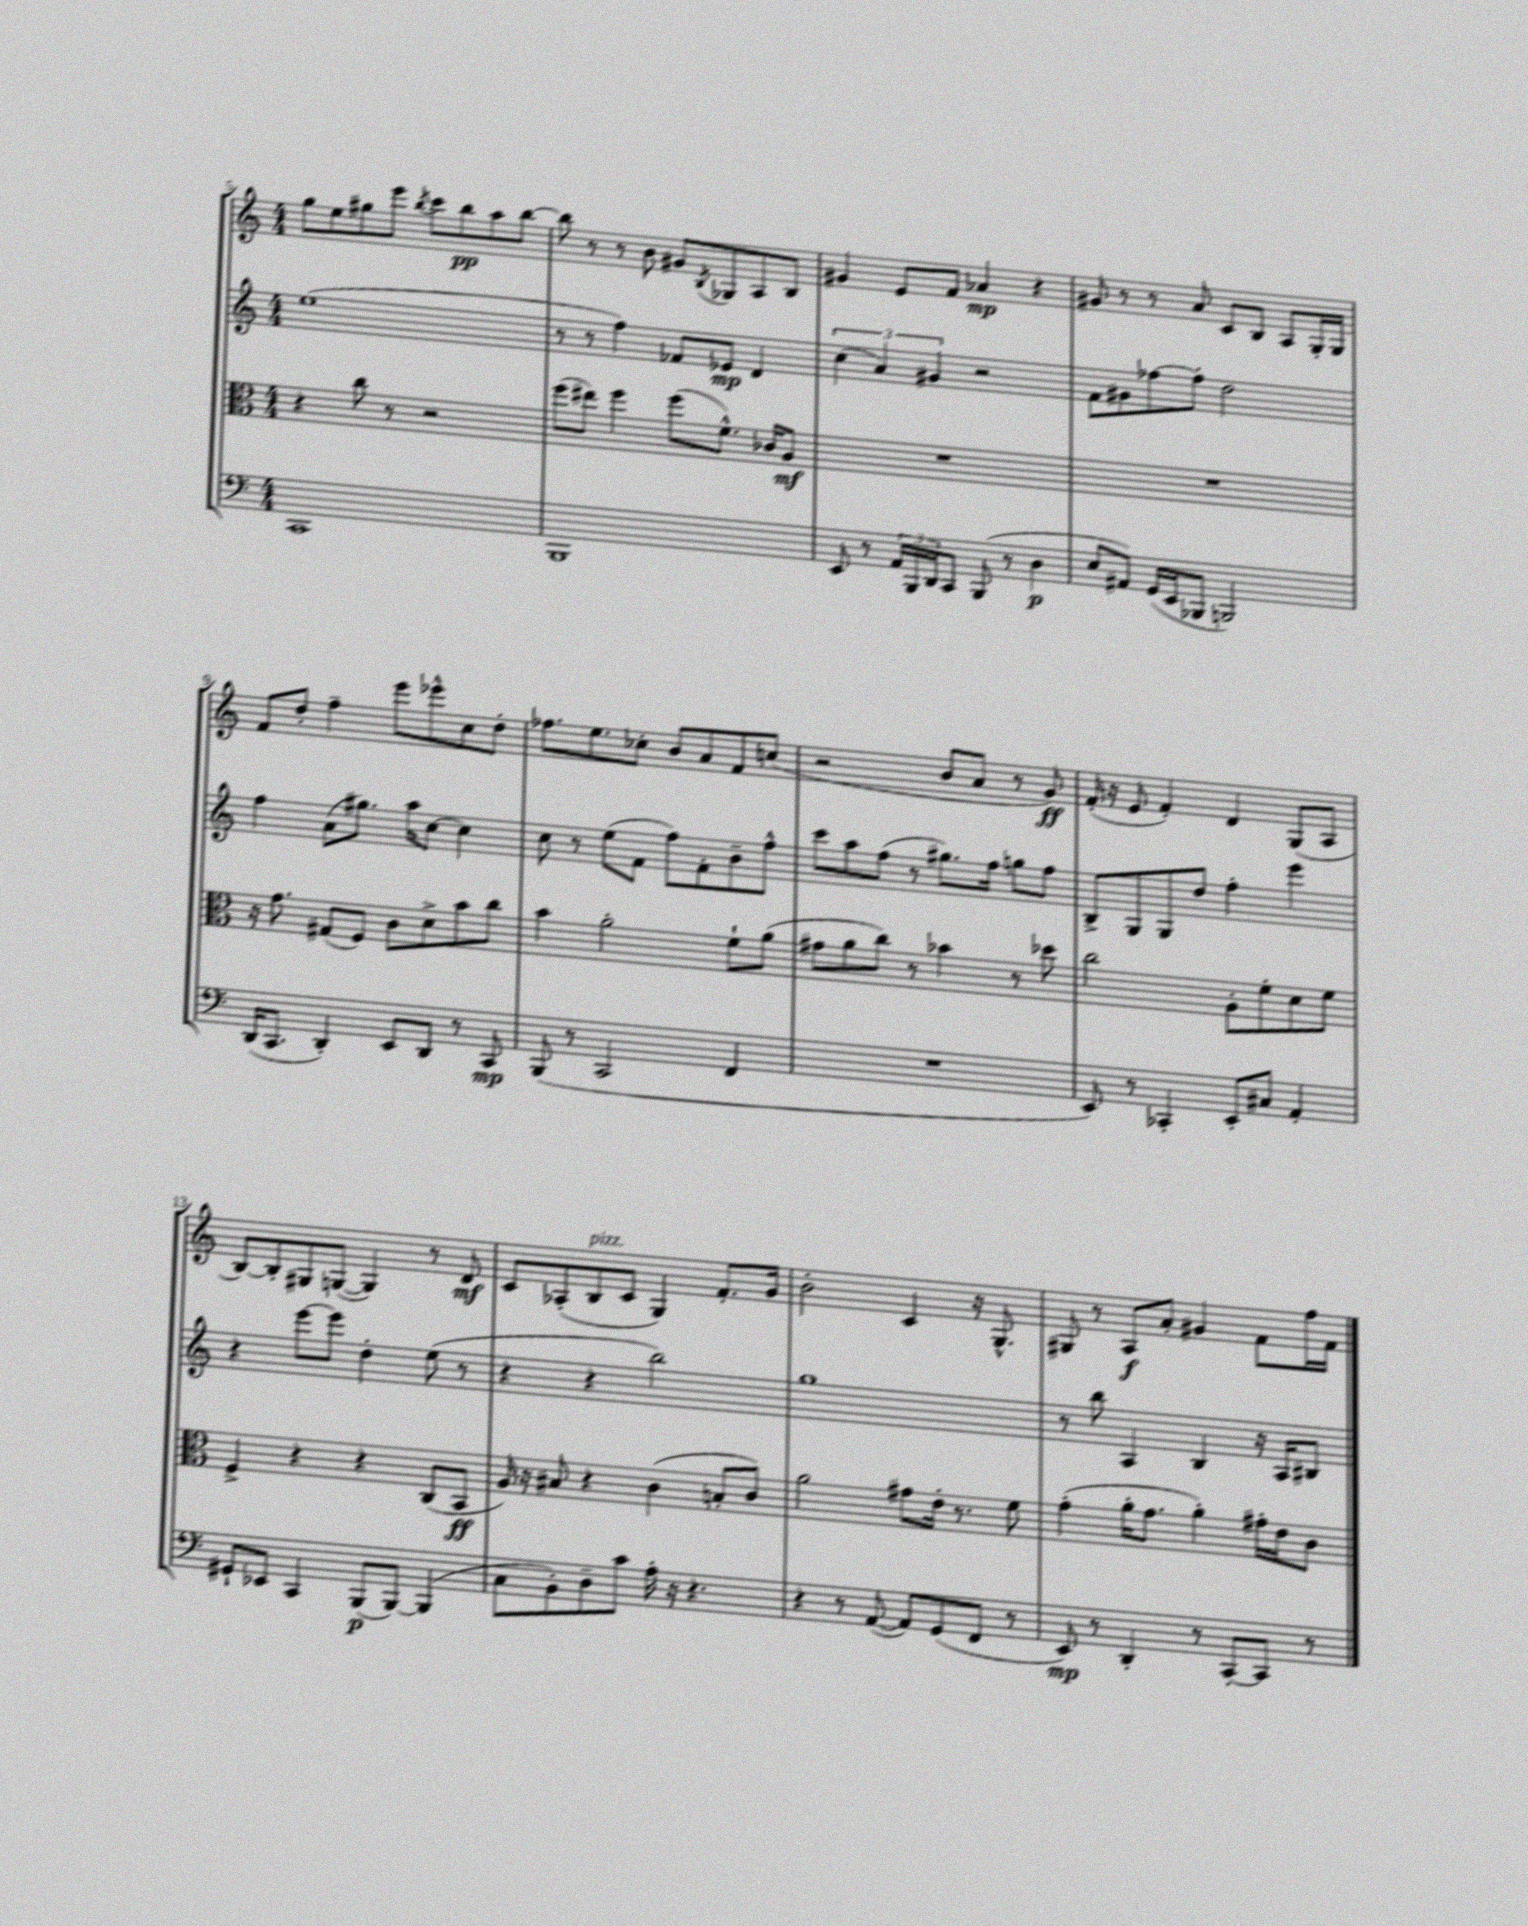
<<
\new StaffGroup <<
\new Staff = "s0" {
    \clef treble \key c \major \numericTimeSignature \time 4/4
    g''8 e''8 gis''8 e'''8 \acciaccatura { b''8 } c'''8 b''8\pp a''8 b''8~ |
    b''8 r8 r8 b'8 gis'8 \acciaccatura { b8 } ges8 a8 b8 |
    gis'4 e'8 f'8 aes'4\mp r4 |
    gis'8 r8 r8 a'8 c'8 b8 a8 g16-. g16 |
    f'8 d''8-. f''4-- e'''8 ees'''8-^ c''8 d''8-. |
    fes''8. e''8. ces''8-. b'8 a'8 f'8 c''8( |
    r2 b'8 a'8 r8 g'8\ff) |
    f'16-.( r16 e'8 f'4-.) d'4 g8( a8 |
    b8~) b8-. gis8 g8~( g4) r8 d'8\mf |
    c'8 aes8-.( b8^\markup { \italic "pizz." } c'8 g4) f'8.-. g'16 |
    b'2-. c'4 r16 g8.-^ |
    gis8 r8 a8\f a'8-. gis'4 f'8 f''16 f'16 \bar "|." |
}
\new Staff = "s1" {
    \clef treble \key c \major \numericTimeSignature \time 4/4
    e''1( |
    r8 r8 f''4) fes'8 ees'8\mp d'4 |
    \tuplet 3/2 { c''4( a'4) gis'4 } r2 |
    f'8 gis'8 fes''8~ fes''8-. d''2 |
    f''4 a'8( gis''8.) a''16 c''8~ c''4 |
    c''8 r8 e''8( f'8 f''8) f'8-. b'8-- f''8-^ |
    c'''8 a''8 f''8( r8 gis''8.) f''16 g''8 f''8 |
    b8-> g8 g8 d''8 f''4-. e'''4 |
    r4 e'''8~ e'''8 d''4-. e''8( r8 |
    r4 r4 b''2) |
    g''1 |
    r8 b''8 a4 b4 r16 a16 bis8 \bar "|." |
}
\new Staff = "s2" {
    \clef alto \key c \major \numericTimeSignature \time 4/4
    r4 c''8 r8 r2 |
    f''8( eis''8) f''4 f''8( f'8.-^) ces'16 a8\mf |
    R1 |
    R1 |
    r16 g'8. gis8( f8) c'8 d'8-> b'8 c''8 |
    b'4 a'2-. f'8-! a'8( |
    gis'8 a'8 c''8) r8 bes'4 r8 des''8 |
    c''2 a8-. f'8-. d'8 f'8 |
    f4-> r4 r4 c8( b,8\ff |
    a16) r16 bis8 r4 c'4( b8-. c'8) |
    a'2 gis'8 e'16-. r8. f'8 |
    g'4-.( a'16-. g'8. a'4-.) gis'16-. e'16 c'8 \bar "|." |
}
\new Staff = "s3" {
    \clef bass \key c \major \numericTimeSignature \time 4/4
    c,1 |
    b,,1 |
    e,8 r8 \tuplet 3/2 { a,16 b,,16 d,16 } c,8 b,,8( r8 d4\p |
    e8 ais,8) g,16( e,16 bes,,8 b,,2) |
    d,16( c,8. d,4-.) e,8 d,8 r8 c,8\mp |
    b,,8( r8 c,2 f,4 |
    R1 |
    e,8) r8 ces,4-. e,8-. cis8 a,4-. |
    gis,8-! ees,8 c,4 b,,8\p( b,,8~) b,,4( |
    c8 b,8-.) d8-- c'8 a16-. r16 r4. |
    r4 r8 a,8~( a,8) g,8( f,8 r8 |
    e,8\mp) r8 d,4-. r8 c,8~-. c,8 r8 \bar "|." |
}
>>
>>
\layout { \context { \Score currentBarNumber = #5 } }
